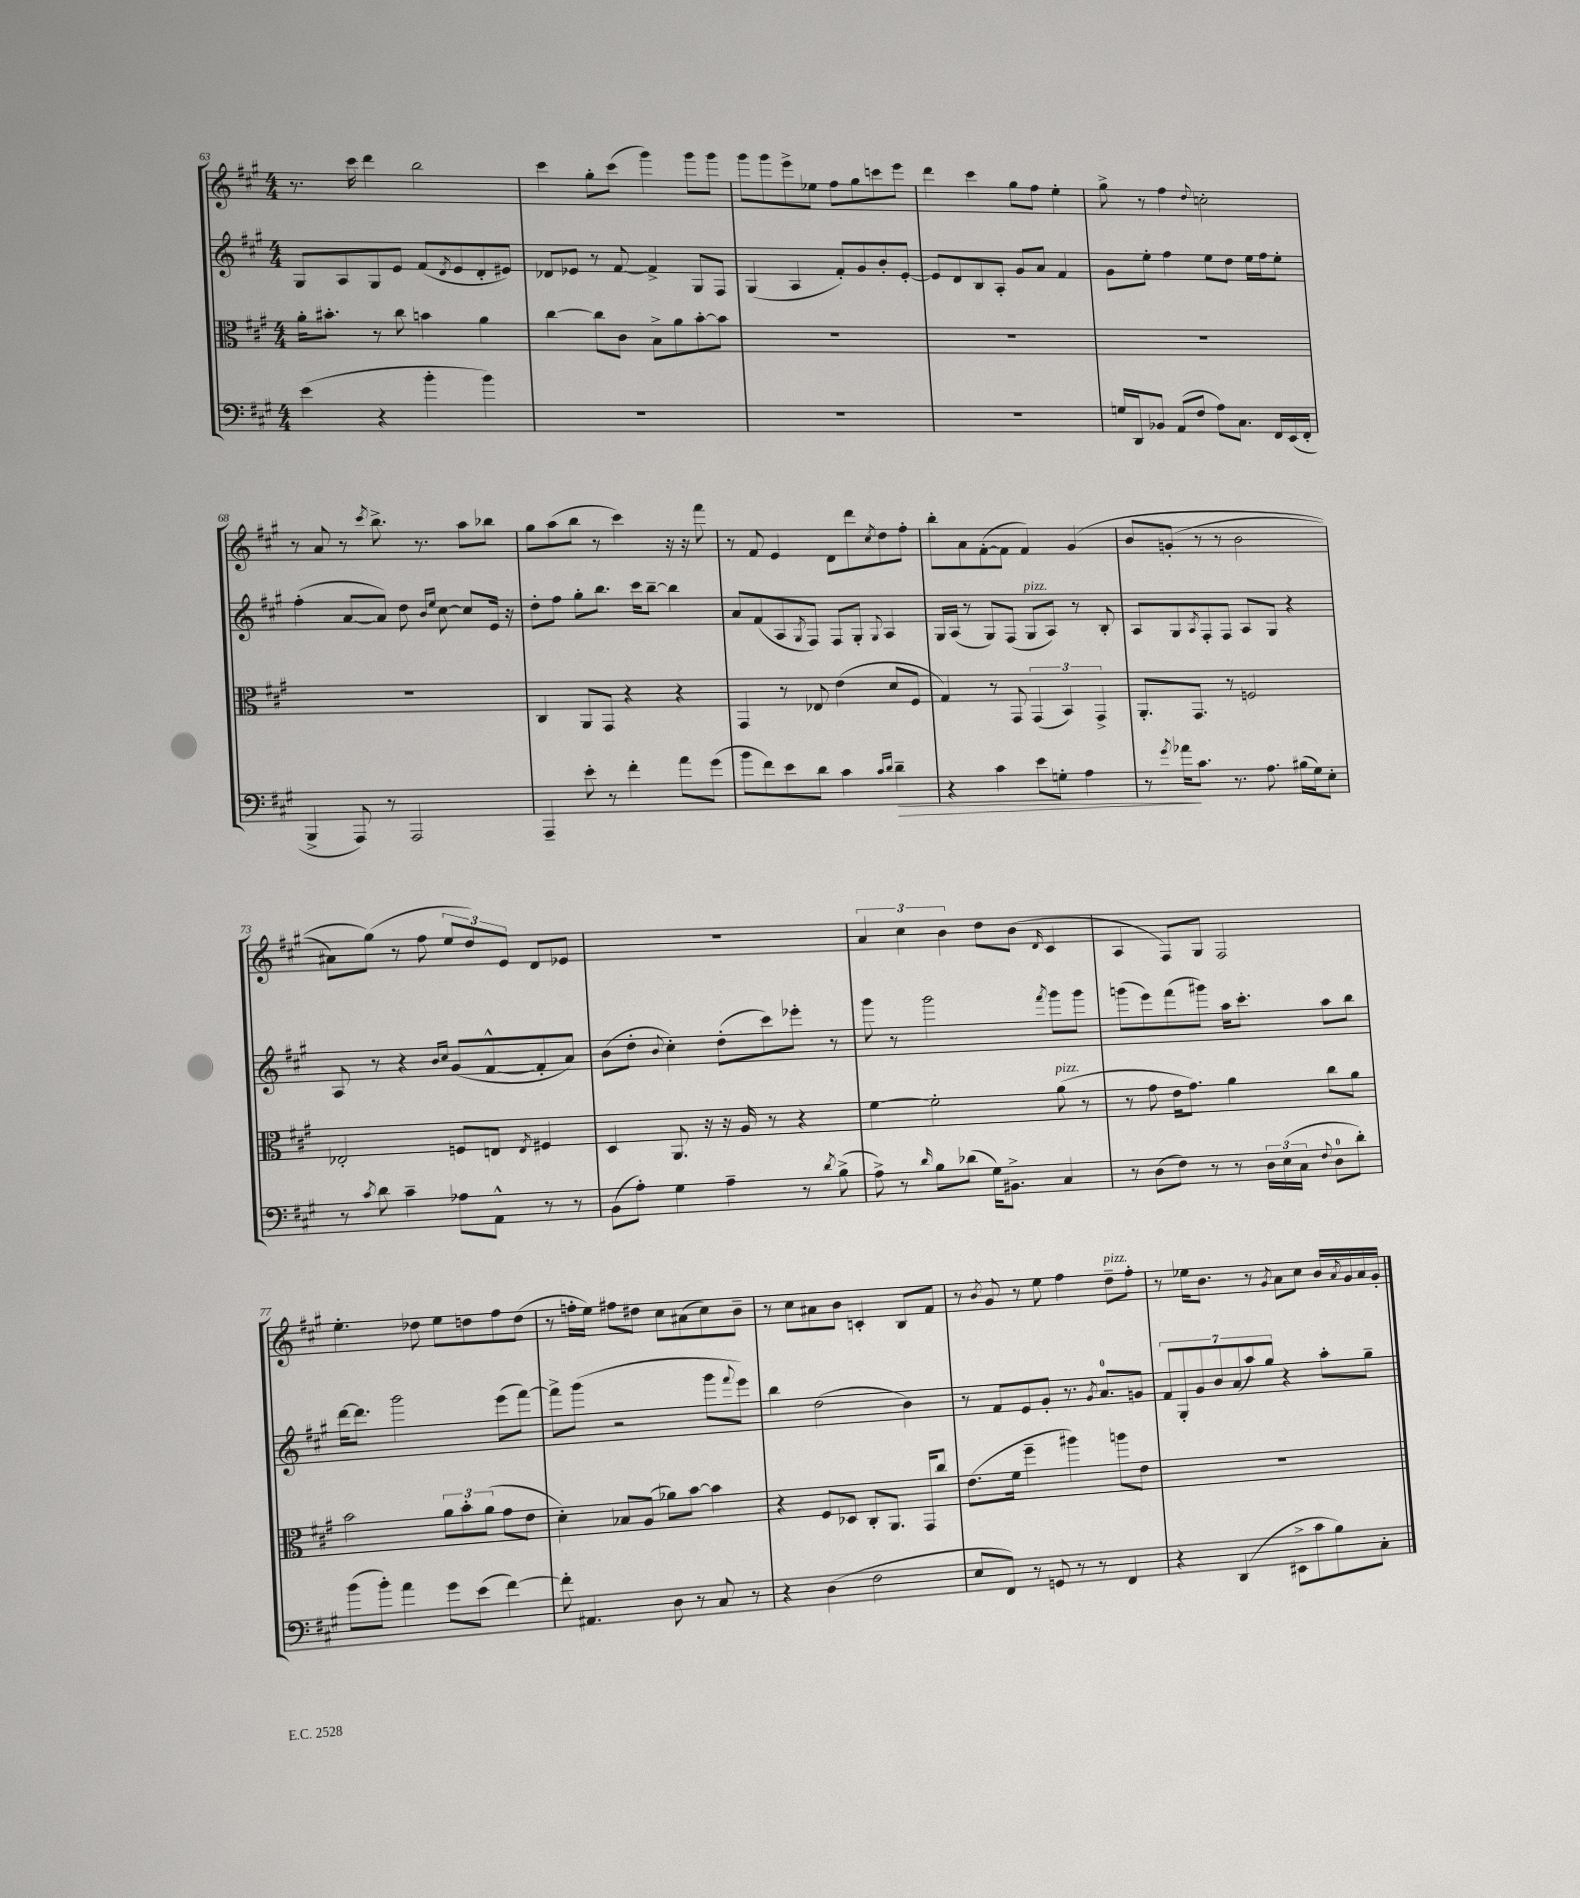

**kern	**kern	**kern	**kern
*staff4	*staff3	*staff2	*staff1
*clefF4	*clefC3	*clefG2	*clefG2
*k[f#c#g#]	*k[f#c#g#]	*k[f#c#g#]	*k[f#c#g#]
*M4/4	*M4/4	*M4/4	*M4/4
(4e	16a'	8G#	8.r
.	8.b#'	.	.
.	.	8A	.
.	.	.	16ccc#
4r	8r	8G#	4ddd
.	8cc#	8e	.
4b'	4b	(8f#	2bb
.	.	8qd	.
.	.	8e	.
4b)	4a	8d'	.
.	.	8e#)	.
=	=	=	=
1r	[4cc#	8d-	4ccc#
.	.	8e-	.
.	8cc#]	8r	8gg#'
.	8c#	[8f#	(8ccc#
.	8B^	4f#^]	4ggg#)
.	8a	.	.
.	[8b'	8G#	8ggg#
.	8b]	8F#	8ggg#
=	=	=	=
1r	1r	(4G#	8ggg#
.	.	.	8ggg#
.	.	4A	8eee^
.	.	.	8ee-
.	.	8f#')	8ff#
.	.	8g#	8gg#
.	.	8b'	8ccc
.	.	[8e'	8eee
=	=	=	=
1r	1r	8e]	4ddd
.	.	8d	.
.	.	8B	4ccc#
.	.	8A'	.
.	.	8g#	8gg#
.	.	8a	8ff#
.	.	4f#	4ee'
=	=	=	=
16G	1r	8g#	8gg#^
16DD	.	.	.
8BB-	.	8ee'	8r
(8AA	.	4ff#	4ff#
8F#	.	.	.
.	.	.	8qqdd
8A)	.	8ee	2cc'
8.C#	.	8dd	.
.	.	16ee	.
16FF#	.	16ff#	.
(16EE	.	8ee'	.
16FF#'	.	.	.
=	=	=	=
4BBB^	1r	(4ff#'	8r
.	.	.	8a
8AAA)	.	[8a	8r
.	.	.	8qccc#
8r	.	8a])	8.bb^
2AAA	.	8dd	.
.	.	.	8.r
.	.	16qqb	.
.	.	16qqee	.
.	.	[8cc#	.
.	.	8cc#]	8aa
.	.	16e	8bb-
.	.	16r	.
=	=	=	=
4AAA~	4C#	8dd'	8gg#
.	.	8ff#	(8aa
8e'	8AA	8gg#'	8bb
8r	8GG#	8.bb	8r
4f#'	4r	.	4ccc#)
.	.	16ccc#	.
.	.	[8bb~	.
8a	4r	4bb]	16r
.	.	.	16r
(8g#	.	.	8fff#
=	=	=	=
8b	4GG#	8a	8r
8f#)	.	(8f#	8f#
8e	8r	8A	4e
.	.	8qG#	.
8d	8E-	8F#)	.
4c#	(4e	8F#	8d
.	.	8G#'	8ddd
16qqc#	.	.	.
16qqd	.	8qqG#	8qcc#
4d~	8d	4A	8dd
.	8F#	.	8ff#'
=	=	=	=
4r	4G#)	16G#	8bb'
.	.	(16A	.
.	.	8r	8a
4c#	8r	8G#)	([8f#'
.	8GG#	(8F#	8f#]
8e	(6GG#	8G#	4f#)
8G'	.	8A)	.
.	6BB)	.	.
4A	.	8r	&(4g#
.	6GG#^	.	.
.	.	8B'	.
=	=	=	=
8r	8.AA'	8A	8b
8qg#	.	.	.
16a-	.	8G#	(8g'
8.c#	8.GG#	.	.
.	.	8qA	.
.	.	8F#'	8r
8.r	8r	8F#	8r
.	2F	8A	2b
8.A	.	.	.
.	.	8G#	.
(16B#	.	4r	.
16G#)	.	.	.
8E'	.	.	.
=	=	=	=
8r	2E-'	8A	8a#)
8qc#	.	.	.
8d	.	8r	(8gg#&)
4c#~	.	4r	8r
.	.	.	8ff#
.	.	16qqb	.
.	.	16qqcc#	.
8A-	8F	(8g#	12ee
.	.	.	12dd)
8AA^^	8E	[8f#^^	.
.	.	.	12e
.	8qE	.	.
8r	4F#	8f#']	8d
8r	.	8a)	8e-
=	=	=	=
(8BB	4D	(8b	1r
8A')	.	8dd'	.
.	.	8qqb	.
4G#	8.AA	4cc#')	.
.	16r	.	.
4A~	16r	(8dd'	.
.	16A	.	.
.	8r	8ccc#)	.
8r	4r	8eee-'	.
8qd	.	.	.
(8B^	.	8r	.
=	=	=	=
8A^)	[4f#	8ggg#	6a
8r	.	8r	.
.	.	.	6cc#
16qqd	.	.	.
8B	2f#']	2ggg#	.
.	.	.	6b
(8d-	.	.	.
16G#)	.	.	8dd
8.BB#^	.	.	.
.	.	.	(8b
.	.	8qfff#	16qqd
4C#	(8a	8ggg#	4c#
.	8r	8ggg#	.
=	=	=	=
8r	8r	(8ggg	4A
(8D	8g#	8eee)	.
8F#)	16e	(8fff#	8F#)
.	8.g#)	.	.
8r	.	8ggg#)	8G#
8r	4a	16aa	2F#
.	.	8.ccc#'	.
24D	.	.	.
(24E	.	.	.
24C#	.	.	.
8qqF#	.	.	.
8D	8cc#	8aa	.
8d')	8a	8bb	.
=	=	=	=
(8b	2b	[16ddd	4.ee'
.	.	8.ddd]	.
8b')	.	.	.
4a	.	2ggg#	.
.	.	.	8dd-
8g#	12a	.	8ee
.	12b'	.	.
(8e	.	.	8dd
.	(12a	.	.
[4f#)	8g#	(8eee	8ff#
.	8e	[8fff#)	(8dd
=	=	=	=
8f#']	4d')	8fff#^]	8r
4.AA#	.	(8ggg#	16ff'
.	.	.	16ee)
.	8B-	2r	8ff#
.	(8A	.	8dd#
8D	8a-)	.	8cc#
8r	[8b	.	(8a#
8C#	4b]	8ggg#	8cc#)
.	.	8qqfff#	.
8r	.	8eee)	8b~
=	=	=	=
4r	4r	4bb	8r
.	.	.	8cc#
(4D	8F#	(2dd	8a#
.	8D-	.	8b
2F#	8C#'	.	4c'
.	8.AA	.	.
.	.	4b)	8B
.	16GG#	.	.
.	8cc#	.	8f#
=	=	=	=
8E	(8.e	8r	8r
.	.	.	8qb
8FF#)	.	8f#	8g#
.	16f#	.	.
8r	4ff#~	8e	8r
8GG	.	8g#'	8ee
8r	4aa#)	8.r	4ff#
8r	.	.	.
.	.	8qg#	.
.	.	8.a	.
4FF#	8aa	.	8dd~
.	8e	8g	8ff#'
=	=	=	=
4r	1r	14f#	8r
.	.	14G#'	.
.	.	.	16ee-
.	.	14g#	.
.	.	.	8.b
.	.	14b	.
(4DD	.	.	.
.	.	(14a	.
.	.	14aa)	.
.	.	.	8r
.	.	14gg#	.
.	.	.	8qg#
8EE#^	.	4r	8a
8c#	.	.	8cc#
8B)	.	8aa'	16b
.	.	.	8qa
.	.	.	16g#
8C#'	.	8gg#~	16a
.	.	.	16g#'
==	==	==	==
*-	*-	*-	*-
